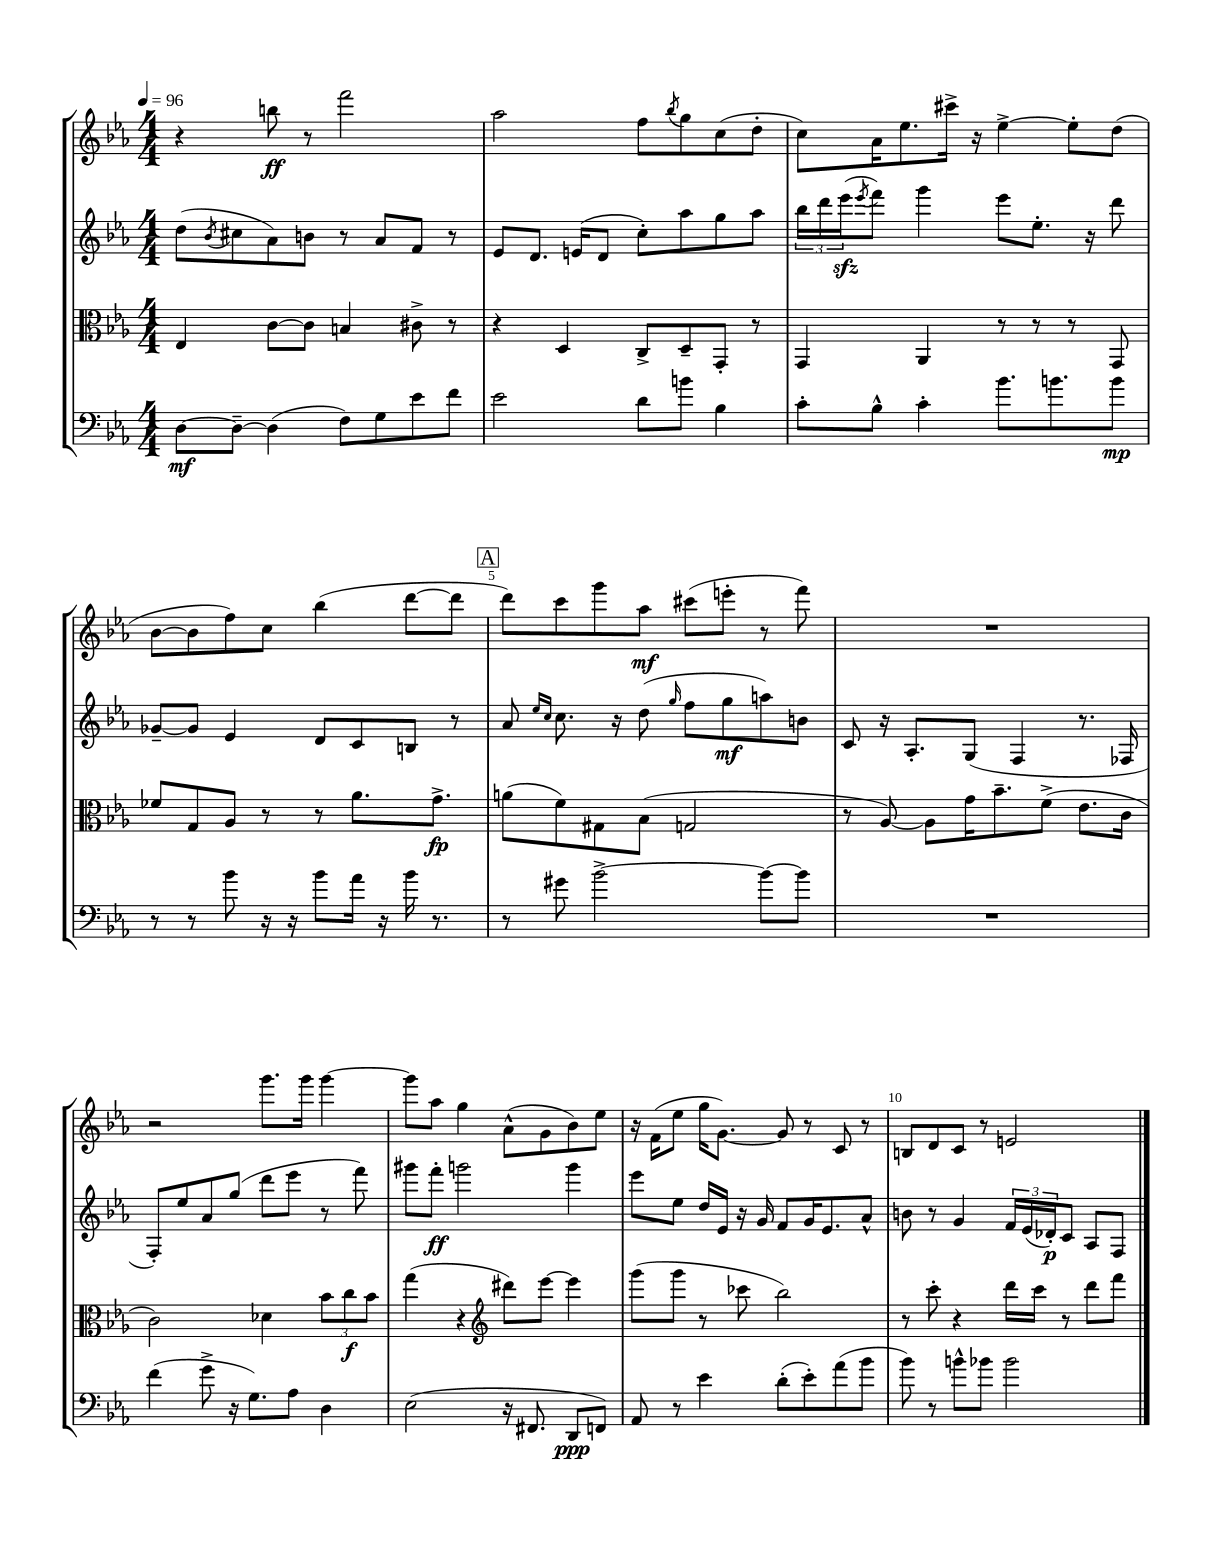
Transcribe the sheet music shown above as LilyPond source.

<<
\new StaffGroup <<
\new Staff = "s0" {
    \clef treble \key ees \major \numericTimeSignature \time 4/4 \tempo 4 = 96
    r4 b''8\ff r8 f'''2 |
    aes''2 f''8 \acciaccatura { bes''8 } g''8 c''8( d''8-. |
    c''8) aes'16 ees''8. cis'''16-> r16 ees''4~-> ees''8-. d''8( |
    bes'8~ bes'8 f''8) c''8 bes''4( d'''8~ d'''8 |
    \mark \markup { \box "A" } d'''8) c'''8 g'''8 aes''8\mf cis'''8( e'''8-. r8 f'''8) |
    R1 |
    r2 g'''8. g'''16 g'''4~ |
    g'''8 aes''8 g''4 aes'8-^( g'8 bes'8) ees''8 |
    r16 f'16( ees''8 g''16 g'8.~) g'8 r8 c'8 r8 |
    b8 d'8 c'8 r8 e'2 \bar "|." |
}
\new Staff = "s1" {
    \clef treble \key ees \major \numericTimeSignature \time 4/4
    d''8( \acciaccatura { bes'8 } cis''8 aes'8) b'8 r8 aes'8 f'8 r8 |
    ees'8 d'8. e'16( d'8 c''8-.) aes''8 g''8 aes''8 |
    \tuplet 3/2 { bes''16 d'''16 ees'''16\sfz( } \acciaccatura { ees'''8 } f'''8) g'''4 ees'''8 ees''8.-. r16 d'''8 |
    ges'8~-- ges'8 ees'4 d'8 c'8 b8 r8 |
    \mark \markup { \box "A" } aes'8 \grace { ees''16 c''16 } c''8. r16 d''8( \grace { g''16 } f''8 g''8\mf a''8) b'8 |
    c'8 r16 aes8.-. g8( f4 r8. fes16 |
    f8-.) ees''8 aes'8 g''8( d'''8 ees'''8 r8 f'''8) |
    gis'''8 f'''8-.\ff g'''2 g'''4 |
    ees'''8 ees''8 d''16 ees'16 r16 g'16 f'8 g'16 ees'8. aes'8-^ |
    b'8 r8 g'4 \tuplet 3/2 { f'16 ees'16( des'16-.\p) } c'8 aes8 f8 \bar "|." |
}
\new Staff = "s2" {
    \clef alto \key ees \major \numericTimeSignature \time 4/4
    ees4 c'8~ c'8 b4 cis'8-> r8 |
    r4 d4 c8-> d8-- g,8-. r8 |
    g,4 aes,4 r8 r8 r8 g,8 |
    fes'8 g8 aes8 r8 r8 aes'8. g'8.->\fp |
    \mark \markup { \box "A" } a'8( f'8) gis8 bes8( g2 |
    r8 aes8~) aes8 g'16 bes'8.-- f'8->( ees'8. c'16 |
    c'2) des'4 \tuplet 3/2 { bes'8 c''8\f bes'8 } |
    g''4( r4 \clef treble dis'''8) ees'''8~ ees'''4 |
    g'''8( g'''8 r8 ces'''8 bes''2) |
    r8 c'''8-. r4 d'''16 c'''16 r8 d'''8 f'''8 \bar "|." |
}
\new Staff = "s3" {
    \clef bass \key ees \major \numericTimeSignature \time 4/4
    d8~\mf d8~-- d4( f8) g8 ees'8 f'8 |
    ees'2 d'8 b'8 bes4 |
    c'8-. bes8-^ c'4-. bes'8. b'8. b'8\mp |
    r8 r8 bes'8 r16 r16 bes'8 aes'16 r16 bes'16 r8. |
    \mark \markup { \box "A" } r8 gis'8 bes'2~-> bes'8~ bes'8 |
    R1 |
    f'4( g'8-> r16 g8.) aes8 d4 |
    ees2( r16 fis,8. d,8\ppp f,8) |
    aes,8 r8 ees'4 d'8-.( ees'8-.) aes'8( bes'8 |
    bes'8) r8 b'8-^ bes'8 bes'2 \bar "|." |
}
>>
>>
\layout { \context { \Score \override BarNumber.break-visibility = ##(#f #t #t) barNumberVisibility = #(every-nth-bar-number-visible 5) } }
